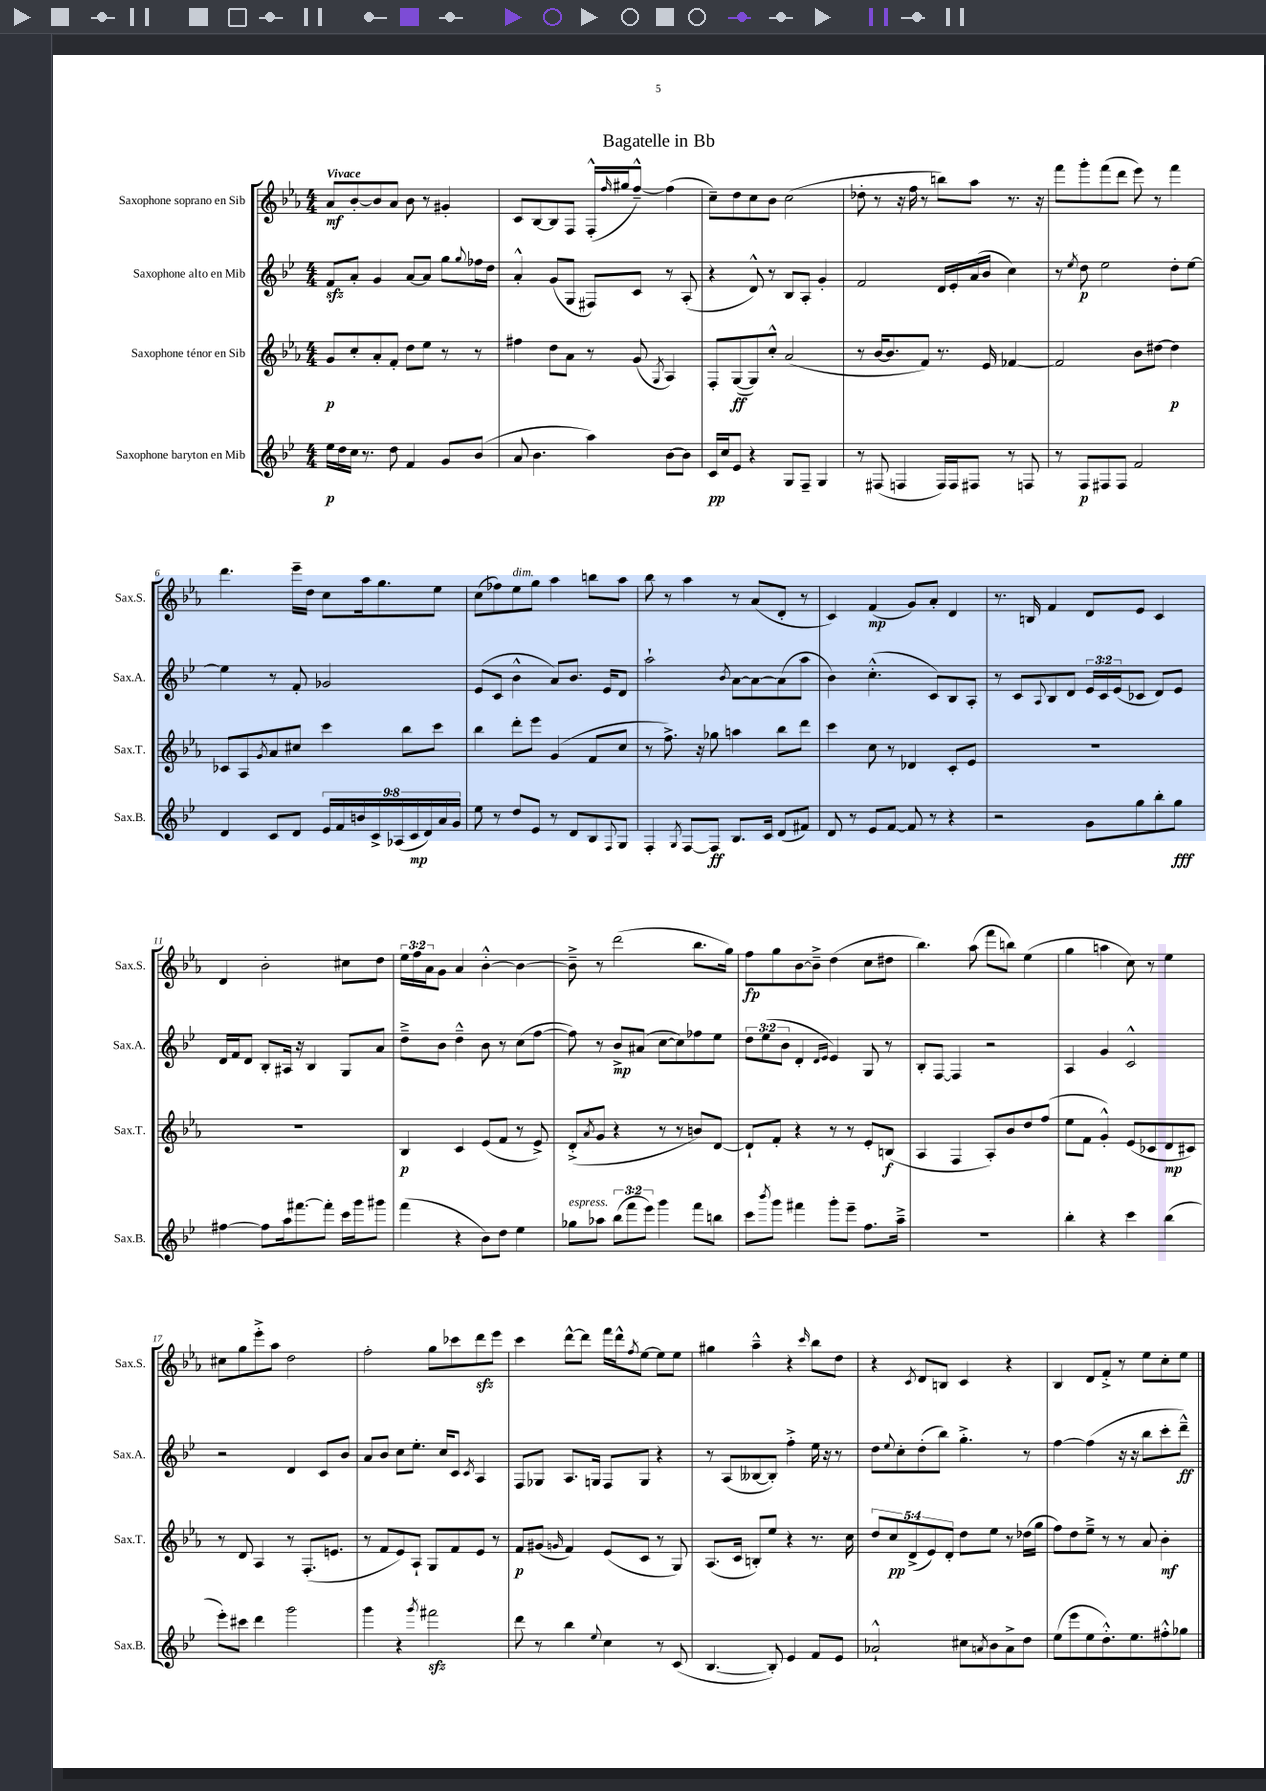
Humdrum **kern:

**kern	**kern	**kern	**kern
*staff4	*staff3	*staff2	*staff1
*clefG2	*clefG2	*clefG2	*clefG2
*k[b-e-]	*k[b-e-a-]	*k[b-e-]	*k[b-e-a-]
*M4/4	*M4/4	*M4/4	*M4/4
16ee-	8g	8f	8a-
16dd	.	.	.
16cc	8cc'	8a'	[8b-'
8.r	.	.	.
.	8a-'	4g	8b-]
8dd	8f'	.	8a-
4f	8dd	[8a	8b-
.	8ee-	8a]	8r
8g	8r	8gg	4g#'
.	.	8qqgg	.
(8b-	8r	16ff-	.
.	.	16dd	.
=	=	=	=
8a	4ff#	4a'^^	8c
4.b-	.	.	[8B-
.	8dd	(8g	8B-]
.	8a-	8G	8F
4aa)	8r	8F#)	(16F'^^
.	.	.	16qqff
.	.	.	16gg#
.	(8g	8c	[8ff~^^)
.	8qG	.	.
[8b-	4A-)	8r	(4ff]
8b-]	.	(8A'	.
=	=	=	=
16c	8F'	4r	8cc~)
16cc	.	.	.
8e-	([8G	.	8dd
4r	8G])	8d^^)	8cc
.	8cc'^^	8r	8b-
8G	(2a-	8B-	(2cc
8F~	.	8A'	.
4G	.	4g'	.
=	=	=	=
8r	8r	2f	8dd-'
(8F#	[16b-	.	8r
.	8.b-]	.	.
4F	.	.	16r
.	.	.	16ff
.	8f)	.	8r
16F)	8.r	16d	8bb)
16F	.	16e-'	.
8F#	.	(16a	8aa-
.	16e-	16b-	.
8r	[4f-	4cc)	8.r
8F	.	.	.
.	.	.	16r
=	=	=	=
8r	2f-]	8r	8fff
.	.	8qee-	.
8F	.	8dd	8ggg'
8F#	.	2ee-	(8fff
8F#	.	.	8ddd
2f	8b-	.	8eee-)
.	[8dd#	.	8r
.	4dd#]	8dd'	4fff
.	.	[8ee-	.
=	=	=	=
4d	8c-	4ee-]	4.ddd
.	8A-	.	.
.	8qg	.	.
8c	8a-	8r	.
8d	8cc#	8f'	16eee-~
.	.	.	16dd
18e-	4ccc	2g-	8cc
18f	.	.	.
18b	.	.	.
.	.	.	16aa-
18c^	.	.	.
.	.	.	8.gg
(18A-	.	.	.
.	8bb-	.	.
18c	.	.	.
18d)	.	.	.
.	8ccc	.	8ee-
18a	.	.	.
18g	.	.	.
=	=	=	=
8ee-	4bb-	(8e-	(8cc
8r	.	8c	8ff-)
8dd	8ddd'	4b-^^	8ee-
8e-	8eee-	.	8gg
8r	(4g	8a)	4aa-
8d	.	8.b-	.
8B-	8f	.	8bb
.	.	16e-	.
8qqF	.	.	.
8G	8cc	8d	8aa-
=	=	=	=
4F'	8r	2aa`	8bb-
.	8.ff^)	.	8r
8qG	.	.	.
[8F	.	.	4aa-
.	16r	.	.
8F]	8gg-	.	.
.	.	8qb-	.
8.B-	4aa	[8a	8r
.	.	8a_	(8a-
16c	.	.	.
(8d	8bb-	(8a]	8d'
8f#)	8ddd	8aa	8r
=	=	=	=
8d	4ccc	4b-)	4c)
8r	.	.	.
8e-	8cc	(4.cc'^^	(4f
[8f	8r	.	.
8f]	4d-	.	8g)
8r	.	8c)	8a-'
4r	8c'	8B-	4d
.	8e-	8A'	.
=	=	=	=
2r	1r	8r	8.r
.	.	8c	.
.	.	.	16B
.	.	8qqA	.
.	.	8B-	4f
.	.	8d	.
8g	.	24e-	8d
.	.	24c	.
.	.	(24e-	.
8gg	.	8c-	8e-
8bb-'	.	8d)	4c
8gg	.	8e-	.
=	=	=	=
[4ff#	1r	16d	4d
.	.	16f	.
.	.	8d	.
8ff#]	.	8B-'	2b-'
16aa	.	16A#	.
[8.fff#	.	16r	.
.	.	4B-	.
8fff#']	.	.	.
16ccc	.	8G	8cc#
16ggg	.	.	.
8ggg#	.	8a	8dd
=	=	=	=
(4fff	4B-	8dd~^	24ee-
.	.	.	24ff
.	.	.	24a-
.	.	8b-	8g
4r	4c	4dd~^^	4a-
8b-)	(8e-	8b-	[4b-'^^
8dd	8f	8r	.
4ee-	8r	(8cc	4b-_
.	8e-^)	[8ff	.
=	=	=	=
8gg-	(8d'^	8ff])	8b-~^]
.	8qa-	.	.
8aa-	8g	8r	8r
(12bb-	4r	8b-^	(2ddd
12fff	.	.	.
.	.	(8a#	.
12eee-)	.	.	.
4ggg	8r	[8cc	.
.	8r	8cc])	.
8fff	8b)	8ff-	8.bb-
8bb	[8d	8ee-	.
.	.	.	16gg)
=	=	=	=
8ccc	8d`]	12dd	8ff
.	.	(12ee-	.
8qbbb-	.	.	.
8ggg	8f'	.	8gg
.	.	12b-	.
4fff#	4r	4d'	[8b-
.	.	.	8b-~^]
.	.	16qqd	.
.	.	16qqe-	.
8ggg'	8r	4e-)	(4dd
8eee-~	8r	.	.
8.ff	8e-'	8G	8cc
.	(8B	8r	8dd#
16aa~^	.	.	.
=	=	=	=
1r	4A-	8B-'	4.bb-)
.	.	[8F	.
.	4F	4F]	.
.	.	.	(8aa-
.	8A-')	2r	8fff
.	8b-	.	8bb)
.	8dd	.	(4ee-
.	(8ff	.	.
=	=	=	=
4bb-'	8ee-	4A	4gg
.	8f	.	.
4r	4g'^^)	4g	4aa
4ccc	(8e-	2c^^	8cc)
.	8c-	.	8r
(4bb-	8d	.	4ee-
.	8c#)	.	.
=	=	=	=
8eee-')	8r	2r	8cc#
8ccc#	8d	.	8gg
4ddd	4A-	.	8eee-'^
.	.	.	8aa-
2ggg	8r	4d	2dd
.	(8.F'	.	.
.	.	8c	.
.	8.e	.	.
.	.	8b-	.
=	=	=	=
4ggg	8r	8a	2ff'
.	8f	8b-	.
4r	8e-)	8cc	.
.	8A-`	8.ee-'	.
8qggg	.	.	.
2fff#	8G	.	8gg
.	.	16cc	.
.	8f	8c	8ccc-
.	.	8qc	.
.	8e-	4A	8ddd
.	8r	.	8eee-
=	=	=	=
8ddd	8f	8F	4ccc
8r	(8g#	8G-	.
.	16qqg	.	.
4bb-	4f)	8.A	[8ddd^^
.	.	.	8ddd]
.	.	16G	.
8qqee-	.	.	.
4cc	(8e-	8F	16fff
.	.	.	16ddd^^
.	.	.	8qff
.	8c	8G	[8ee-
8r	8r	4r	8ee-]
(8c	8G)	.	8ee-
=	=	=	=
[4.B-	(8.A-	8r	4gg#
.	.	(8A	.
.	16c	.	.
.	8B')	[8B--	4aa-~^^
8B-'])	8ee-	8B--'])	.
4e-	4r	4ff'^	4r
.	.	.	16qqccc
8f	8.r	16ee-	8bb-
.	.	16r	.
8e-	.	8r	8dd
.	16cc	.	.
=	=	=	=
2a-`^^	10dd	8dd	4r
.	10cc	.	.
.	.	8qqee-	.
.	.	8cc'	.
.	(10d^	.	.
.	.	.	8qc
.	.	(8dd'	8d
.	10e-)	.	.
.	.	8bb-)	8B
.	10d'	.	.
8cc#	8dd	4.gg'^	4c
8qa	.	.	.
8b-	8ee-	.	.
8a^	8r	.	4r
8dd	(16dd-	8r	.
.	16gg	.	.
=	=	=	=
(8ee-	8ff)	[4ff	4B-
8eee-	8dd	.	.
8ee-	8ee-~^	(4ff]	8d
8.dd'^^)	8r	.	8f'^
.	8r	16r	8r
8.ee-	.	16r	.
.	8a-	8bb-	8ee-
8ff#'^^	4b-'	8ccc'	8cc'
8gg-	.	8ddd~^^)	8ee-
==	==	==	==
*-	*-	*-	*-
